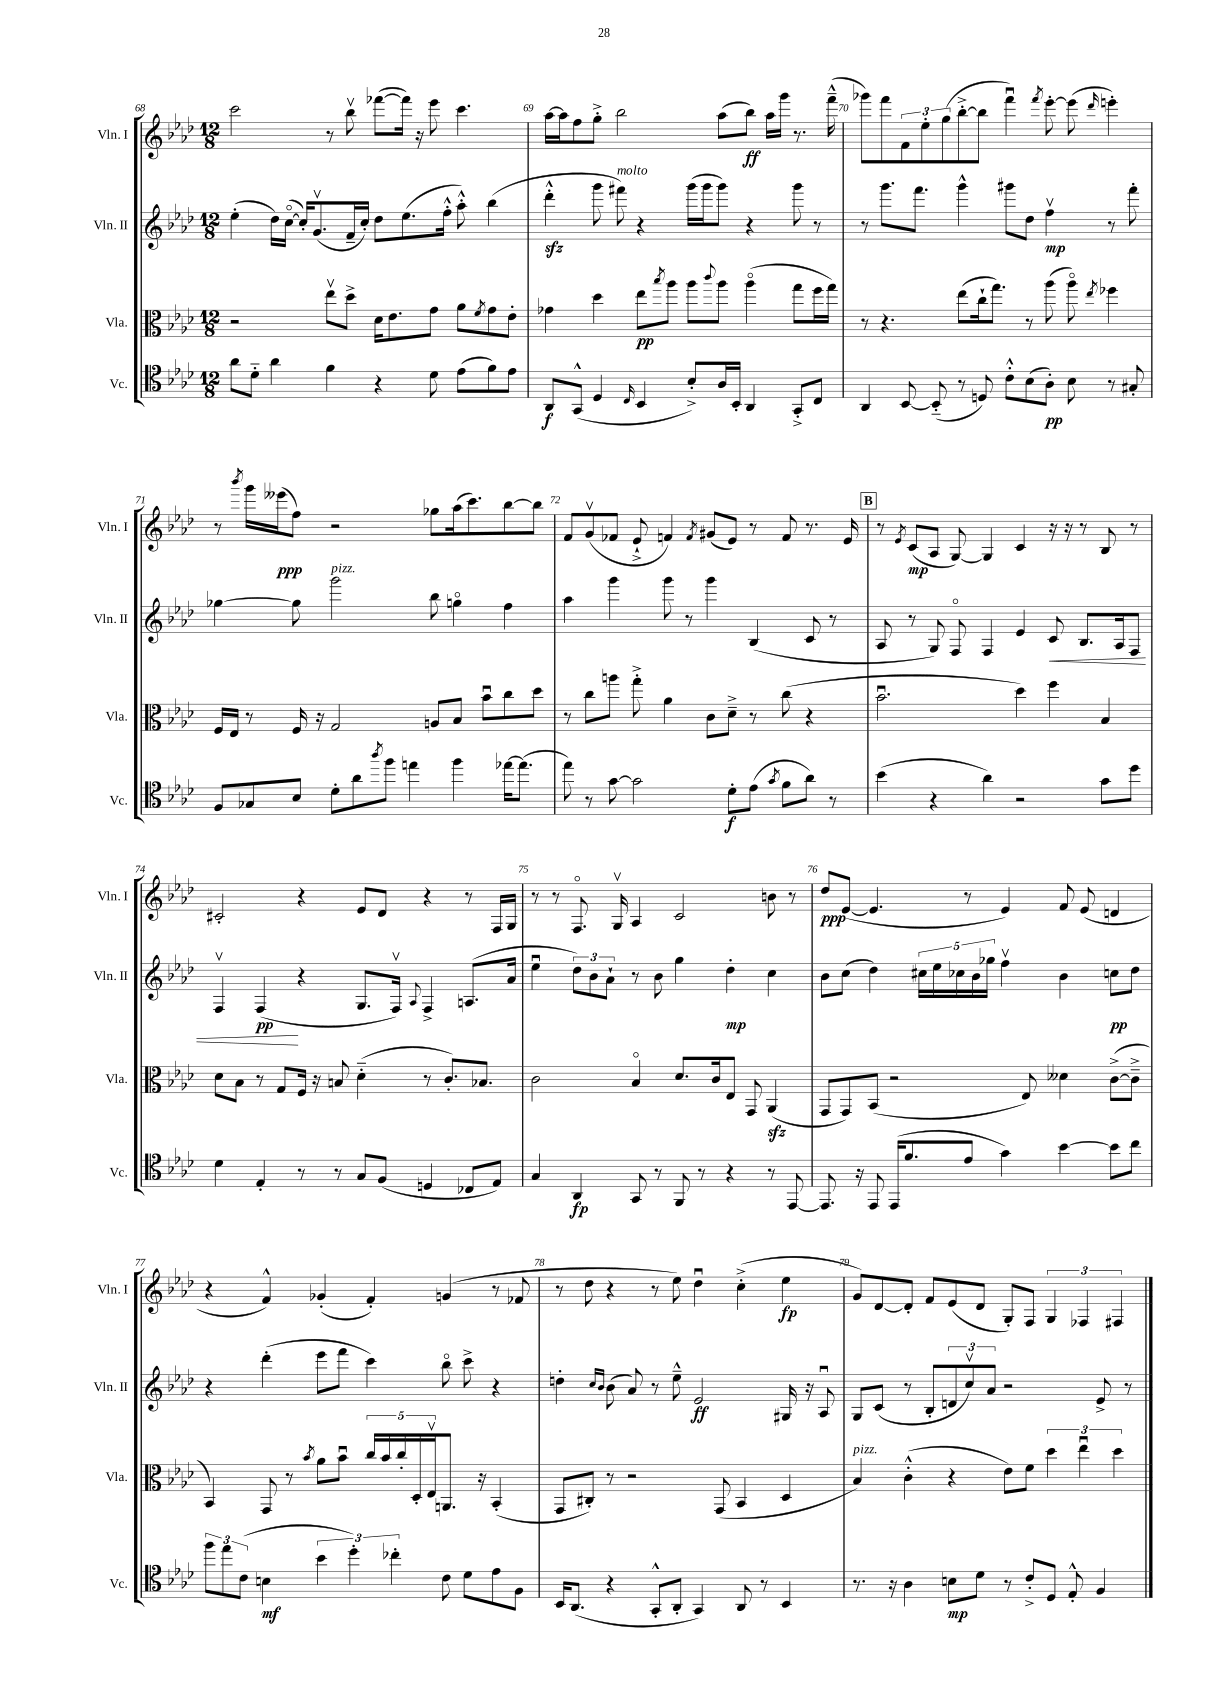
<<
\new StaffGroup <<
\new Staff = "s0" \with { instrumentName = "Vln. I" shortInstrumentName = "Vln. I" } {
    \clef treble \key aes \major \numericTimeSignature \time 12/8
    c'''2 r8 bes''8\upbow fes'''8~( fes'''16) r16 ees'''8 c'''4. |
    aes''16~ aes''16 f''8 g''8-.-> bes''2 aes''8( bes''8\ff) aes''16 g'''16 r8. f'''16---^( |
    ges'''8) f'''8 \tuplet 3/2 { f'8 ees''8-. g''8( } bes''8~-.-> bes''8 f'''4\downbow) \acciaccatura { f'''8 } ees'''8~-. ees'''8( \grace { des'''16 } e'''4-.) |
    r8 \acciaccatura { bes'''8 } g'''16 eeses'''16\ppp( f''8) r2 ges''8 aes''16( c'''8.) bes''8~ bes''8 |
    f'8 g'8\upbow( fes'8 ees'8-!-> f'4) \acciaccatura { f'8 } gis'8( ees'8) r8 f'8 r8. ees'16 |
    \mark \markup { \box "B" } r8 \acciaccatura { ees'8 } c'8\mp( aes8 g8~) g4 c'4 r16 r16 r8 bes8 r8 |
    cis'2-. r4 ees'8 des'8 r4 r8 f16 g16 |
    r8 r8 f8.\flageolet g16\upbow aes4 c'2 b'8 r8 |
    des''8\ppp ees'8~( ees'4. r8 ees'4) f'8 ees'8( d'4 |
    r4 f'4-^) ges'4-.( f'4-.) g'4( r8 fes'8 |
    r8 des''8 r4 r8 ees''8) des''4\downbow c''4-.->( ees''4\fp |
    g'8) des'8~ des'8-. f'8 ees'8( des'8 g8-.) f8 \tuplet 3/2 { g4 fes4 fis4 } \bar "|." |
}
\new Staff = "s1" \with { instrumentName = "Vln. II" shortInstrumentName = "Vln. II" } {
    \clef treble \key aes \major \numericTimeSignature \time 12/8
    ees''4-.( des''16) c''16~\flageolet( c''16-.) g'8.\upbow( f'16-- c''16-.) des''8 ees''8.( f''16-.-^ aes''8-.-^) bes''4( |
    des'''4-.-^\sfz g'''8 fis'''8^\markup { \italic "molto" }) r4 g'''16( g'''16 g'''8) r4 g'''8 r8 |
    r8 g'''8. f'''8. g'''4-^ gis'''8 des''8 f''4\upbow\mp r8 f'''8-. |
    ges''4~ ges''8 g'''2^\markup { \italic "pizz." } bes''8 g''4\flageolet f''4 |
    aes''4 g'''4 g'''8 r8 g'''4 bes4( c'8 r8 |
    \mark \markup { \box "B" } aes8 r8 g8) f8\flageolet f4 ees'4 c'8\< bes8. aes16 f8 |
    f4\upbow f4\pp\!( r4 g8. f16\upbow) \appoggiatura { aes8 } f4-> a8.( aes'16 |
    ees''4\downbow \tuplet 3/2 { des''8) bes'8 aes'8-! } r8 bes'8 g''4 des''4-.\mp c''4 |
    bes'8 c''8( des''4) \tuplet 5/4 { cis''16 ees''16 ces''16 bes'16 ges''16 } f''4\upbow bes'4 c''8\pp des''8 |
    r4 des'''4-.( ees'''8 f'''8 c'''4) bes''8\flageolet c'''8-> r4 |
    d''4-. \grace { c''16 bes'16 } bes'8( aes'8) r8 ees''8---^ ees'2\ff gis16 r16 aes8\downbow |
    g8 c'8( r8 bes8-. \tuplet 3/2 { d'8 c''8\upbow) aes'8 } r2 ees'8-> r8 \bar "|." |
}
\new Staff = "s2" \with { instrumentName = "Vla." shortInstrumentName = "Vla." } {
    \clef alto \key aes \major \numericTimeSignature \time 12/8
    r2 ees''8\upbow des''8-> des'16 ees'8. g'8 aes'8 \acciaccatura { f'8 } g'8 ees'8-. |
    ges'4 des''4 ees''8\pp \acciaccatura { bes''8 } aes''8 aes''8 \appoggiatura { c'''8 } aes''8 aes''4\flageolet( g''8 f''16 g''16) |
    r8 r4. ees''8( c''16-! g''8.) r8 aes''8( aes''8\flageolet) \acciaccatura { ees''8 } fes''4 |
    f16 ees16 r8 f16 r16 g2 a8 bes8 bes'8\downbow c''8 des''8 |
    r8 c''8 a''8 g''8-.-> aes'4 c'8 des'8---> r8 c''8( r4 |
    \mark \markup { \box "B" } bes'2.\downbow des''4) f''4 bes4 |
    des'8 bes8 r8 g8 f16 r16 b8 des'4-_( r8 c'8.-.) bes8. |
    c'2 bes4\flageolet des'8. c'16 ees8 g,8 aes,4\sfz( |
    g,8 g,8) bes,8( r2 ees8) deses'4 c'8~->( c'8---> |
    bes,4) g,8 r8 \acciaccatura { bes'8 } aes'8 bes'8\downbow \tuplet 5/4 { c''16 bes'16 c''16-. des16-. ees16\upbow } a,8. r16 bes,4-.( |
    g,8 cis8-.) r8 r2 g,8( bes,4 des4 |
    bes4^\markup { \italic "pizz." }) c'4-.-^( r4 ees'8) f'8 \tuplet 3/2 { des''4 ees''4\downbow des''4 } \bar "|." |
}
\new Staff = "s3" \with { instrumentName = "Vc." shortInstrumentName = "Vc." } {
    \clef tenor \key aes \major \numericTimeSignature \time 12/8
    aes'8 des'8-_ aes'4 f'4 r4 des'8 ees'8( f'8) ees'8 |
    aes,8\f g,8-^( des4 \grace { c16 } bes,4 bes8-.->) aes16 bes,16-. aes,4 g,8-.-> c8 |
    aes,4 bes,8~ bes,8-_( r8 d8) c'8-.-^ bes8( aes8-.\pp) bes8 r8 gis8-. |
    f8 ges8 bes8 des'8-. aes'8 \acciaccatura { aes''8 } f''8 e''4 f''4 ees''16~ ees''8.( |
    ees''8) r8 g'8~ g'2 des'8-.\f ees'8( \acciaccatura { g'8 } f'8 aes'8) r8 |
    \mark \markup { \box "B" } bes'4( r4 aes'4) r2 g'8 des''8 |
    des'4 ees4-. r8 r8 g8 f8( d4 ces8 ees8) |
    g4 aes,4\fp g,8 r8 f,8 r8 r4 r8 ees,8~ |
    ees,8. r16 ees,8 ees,16( f'8. ees'8 g'4) bes'4~ bes'8 c''8 |
    \tuplet 3/2 { f''8 ees''8 c'8( } b4\mf \tuplet 3/2 { bes'4 des''4-.) ces''4-. } c'8 des'8 ees'8 f8 |
    bes,16 aes,8.( r4 g,8-.-^ aes,8-. g,4) aes,8 r8 bes,4 |
    r8. r16 aes4 b8\mp des'8 r8 c'8-.-> des8 ees8-.-^ f4 \bar "|." |
}
>>
>>
\layout { \context { \Score currentBarNumber = #68 \override BarNumber.break-visibility = ##(#f #t #t) barNumberVisibility = #all-bar-numbers-visible } }
